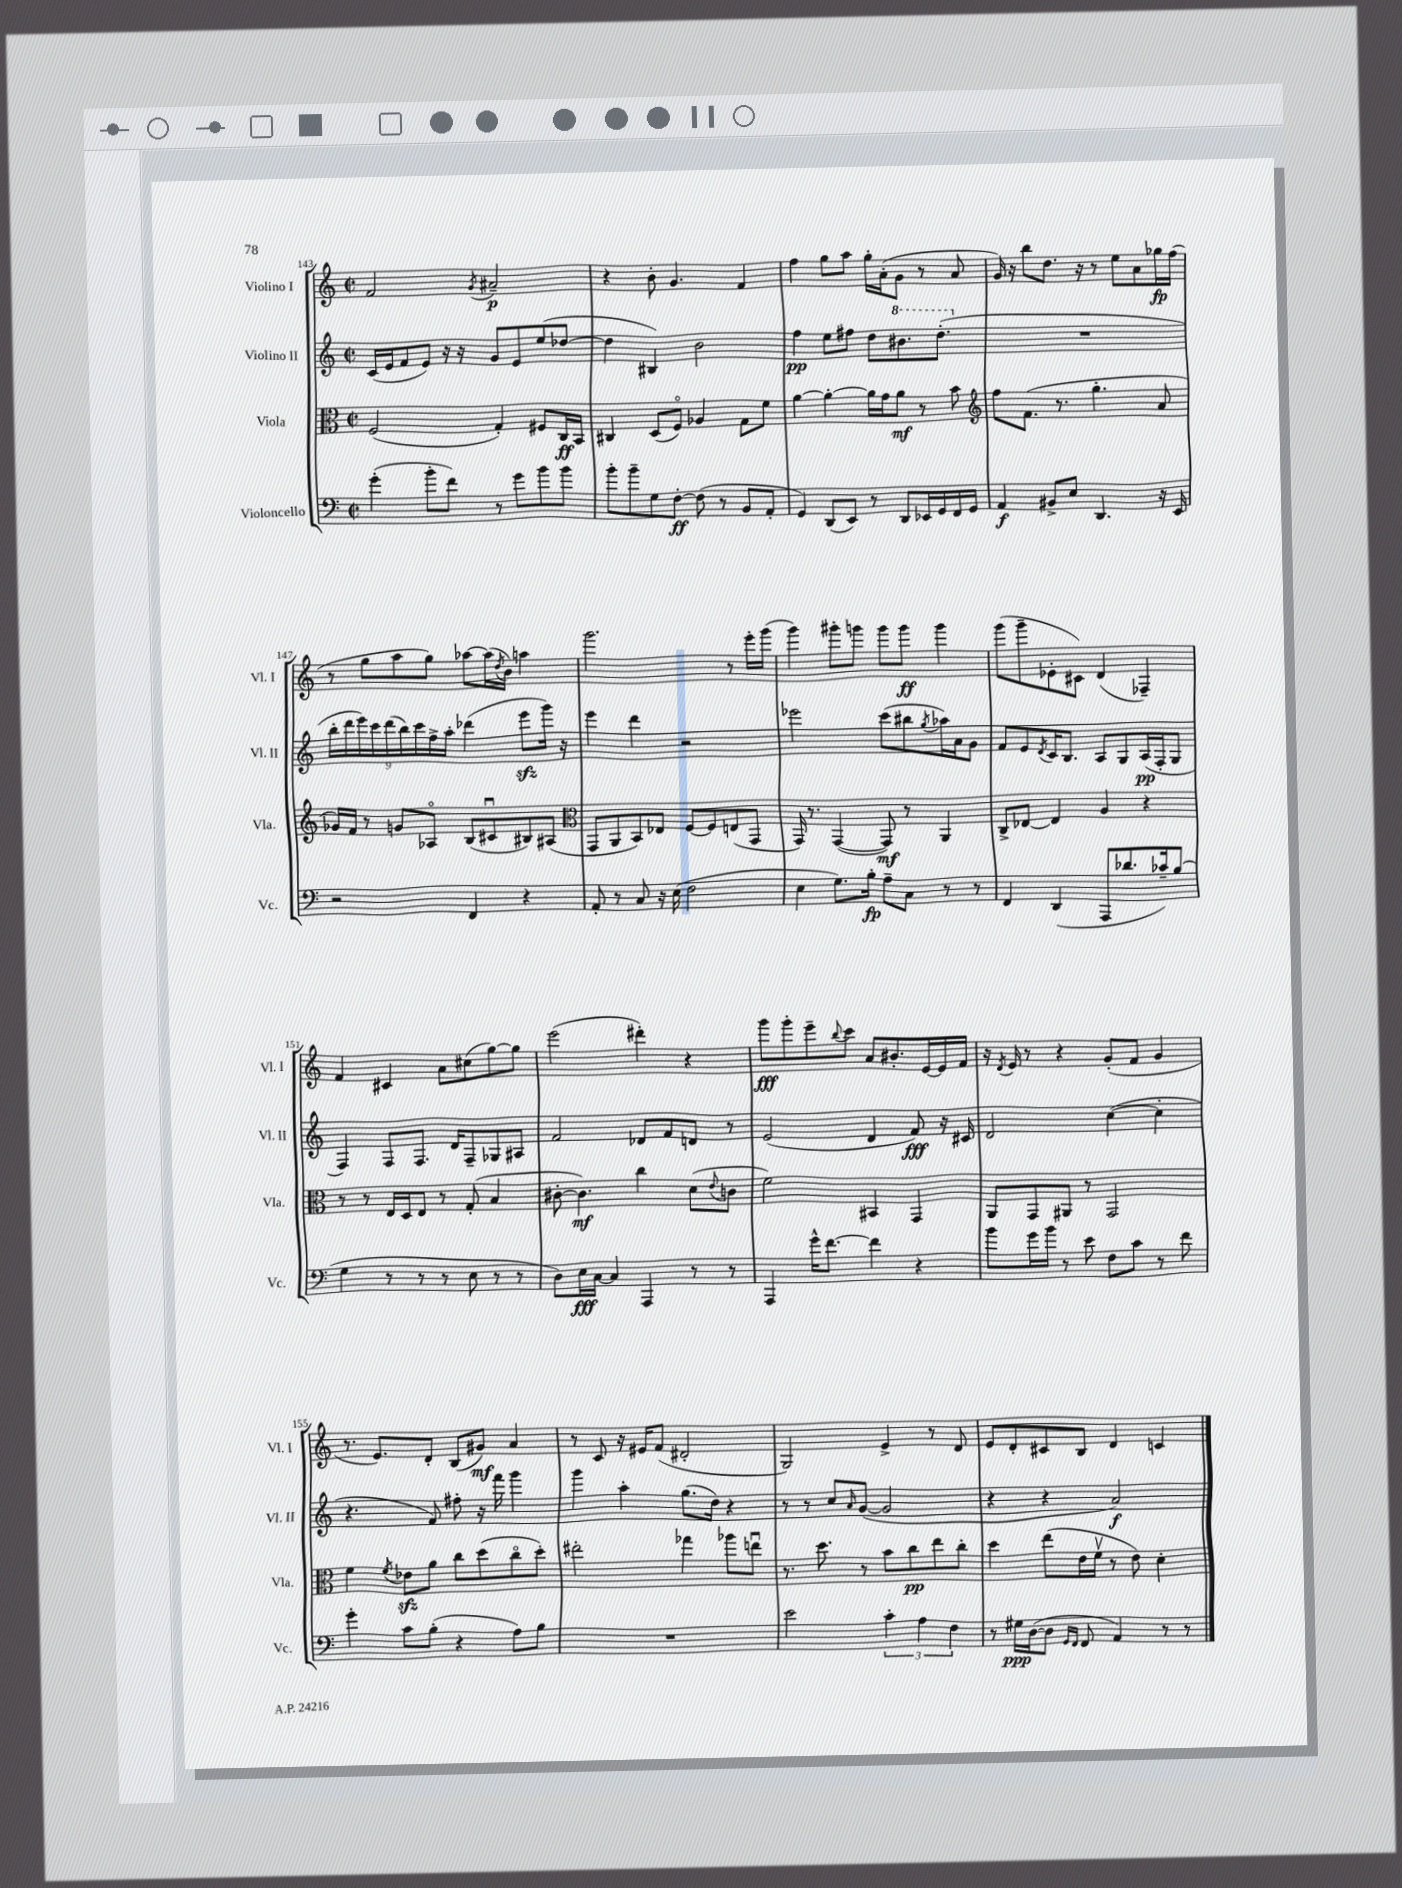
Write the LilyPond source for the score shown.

<<
\new StaffGroup <<
\new Staff = "s0" \with { instrumentName = "Violino I" shortInstrumentName = "Vl. I" } {
    \clef treble \key c \major \defaultTimeSignature \time 2/2
    f'2 \acciaccatura { g'8 } ais'2--\p |
    r4 b'8-. g'4. f'4 |
    f''4 g''8 a''8 g''16-. a'16-.( g'8 r8 a'8 |
    g'16) r16 b''8 d''8. r16 r8 e''8 a'8 ges''16\fp f''16( |
    r8 g''8 a''8 g''8) aes''8~ aes''16( \acciaccatura { d''8 } b'16) a''4 |
    g'''2. r8 e'''16-. g'''16( |
    g'''4) gis'''8-. g'''8 g'''8 g'''8\ff g'''4 |
    g'''8( g'''8-- ees'8-. cis'8) d'4( fes4--) |
    f'4 cis'4 a'8 cis''8( g''8~) g''8 |
    e'''2( dis'''4-.) r4 |
    g'''8\fff g'''8-. e'''8-- \appoggiatura { b''8 } c'''8 a'8 bis'8.-. e'16~ e'16 f'16 |
    r16 \acciaccatura { d'8 } e'16 r8 r4 g'8-.( f'8 g'4 |
    r8. e'8.) d'8-. b8( gis'8\mf) a'4 |
    r8 c'8 r16 eis'16 f'8( dis'2-. |
    g2) e'4-> r8 d'8 |
    e'8 d'8-. cis'8 b8 d'4 c'4 \bar "|." |
}
\new Staff = "s1" \with { instrumentName = "Violino II" shortInstrumentName = "Vl. II" } {
    \clef treble \key c \major \defaultTimeSignature \time 2/2
    c'16( e'16 f'8 e'8) r16 r16 g'8 e'8 e''8( des''8~ |
    des''4 bis4) b'2 |
    f''4\pp e''8 fis''8 d''8 \ottava #1 bis''8. d'''8.-.( \ottava #0 |
    R1 |
    \tuplet 9/8 { b''16-. d'''16 e'''16) c'''16 d'''16( b''16) c'''16 f''16-> a''16-. } des'''4( e'''8\sfz g'''16) r16 |
    e'''4 d'''4 r2 |
    ees'''2 c'''8( bis''8 \acciaccatura { g''8 } aes''16) a'16 g'8 |
    f'8 e'8 \acciaccatura { d'8 } c'16 b8. a8 g8 a16\pp( f16-. g8 |
    f4) f8 f8. d'16 f8-- ges8 ais8 |
    f'2 des'8 f'8 d'8 r8 |
    e'2( d'4 f'8\fff) r16 cis'16 |
    d'2 c''4~( c''4-. |
    r4. f'8) fis''8-. r16 f'''16 g'''4 |
    g'''4 a''4-. g''8.( d''16) r4 |
    r8 r8 c''8 \grace { a'16 } g'8~( g'2 |
    r4 r4 a'2\f) \bar "|." |
}
\new Staff = "s2" \with { instrumentName = "Viola" shortInstrumentName = "Vla." } {
    \clef alto \key c \major \defaultTimeSignature \time 2/2
    f2( g4-.) fis8 c16\ff b,16 |
    cis4 d8( f8\flageolet) aes4 g8 f'8 |
    a'4~ a'4~-. a'16 g'16 a'8\mf r8 b'8 |
    \clef treble f''8 f'8.( r8. g''4.-. a'8 |
    ges'16) f'16 r8 g'8 aes8\flageolet b8( cis'8\downbow bis8) ais8( |
    \clef alto g,8 a,8 b,8) ees8 f8~ f8 e8( g,8 |
    g,16) r8. g,4~( g,8\mf) r8 a,4 |
    c8-> ees8~ ees4 a4 r4 |
    r8 r8 e16 d16 e8 r8 g8-.( b4 |
    cis'8~-. cis'4.\mf) c''4 d'8( \appoggiatura { e'8 } c'8 |
    f'2) bis,4 g,4 |
    a,8 g,8 ais,8 r8 g,2 |
    f'4 \acciaccatura { f'8 } ees'8\sfz a'8 c''8 d''8( c''8\flageolet d''8-.) |
    eis''2-. ges''4 aes''8 e''8\downbow |
    r8. d''8. r8 b'8 c''8\pp e''8 c''8-. |
    d''4 e''8( e'16 f'16\upbow r8 e'8) d'4-. \bar "|." |
}
\new Staff = "s3" \with { instrumentName = "Violoncello" shortInstrumentName = "Vc." } {
    \clef bass \key c \major \defaultTimeSignature \time 2/2
    g'4-.( b'8-. f'8) r8 g'8 b'8 b'8 |
    b'8-. b'8-- g8 f8~-.\ff f8( r8 b,8 a,8-. |
    g,4) d,8( e,8) r8 d,8 ees,16 g,16 f,16 g,16 |
    a,4\f bis,8-> e8 d,4. r16 e,16 |
    r2 f,4 r4 |
    a,8-. r8 c8 r16 e16( f2 |
    e4 g8.) b16-.\fp a8-- c8 r8 r8 |
    f,4 d,4( a,,8 des'8. ces'16--) b8( |
    g4 r8 r8 r8 e8 r8 r8 |
    d8) e16\fff c16~ c4 a,,4 r8 r8 |
    a,,4 g'16-^ f'8.~ f'4 r4 |
    b'8 g'16 b'16 r8 e'8 f8 c'8 r8 f'8 |
    g'4-. c'8 b8-.( r4 a8) b8 |
    R1 |
    e'2 \tuplet 3/2 { c'4-. a4 f4 } |
    r8 gis16\ppp d16~( d8 \grace { g,16 f,16 } f,8 a,4) r8 r8 \bar "|." |
}
>>
>>
\layout { \context { \Score currentBarNumber = #143 } }
